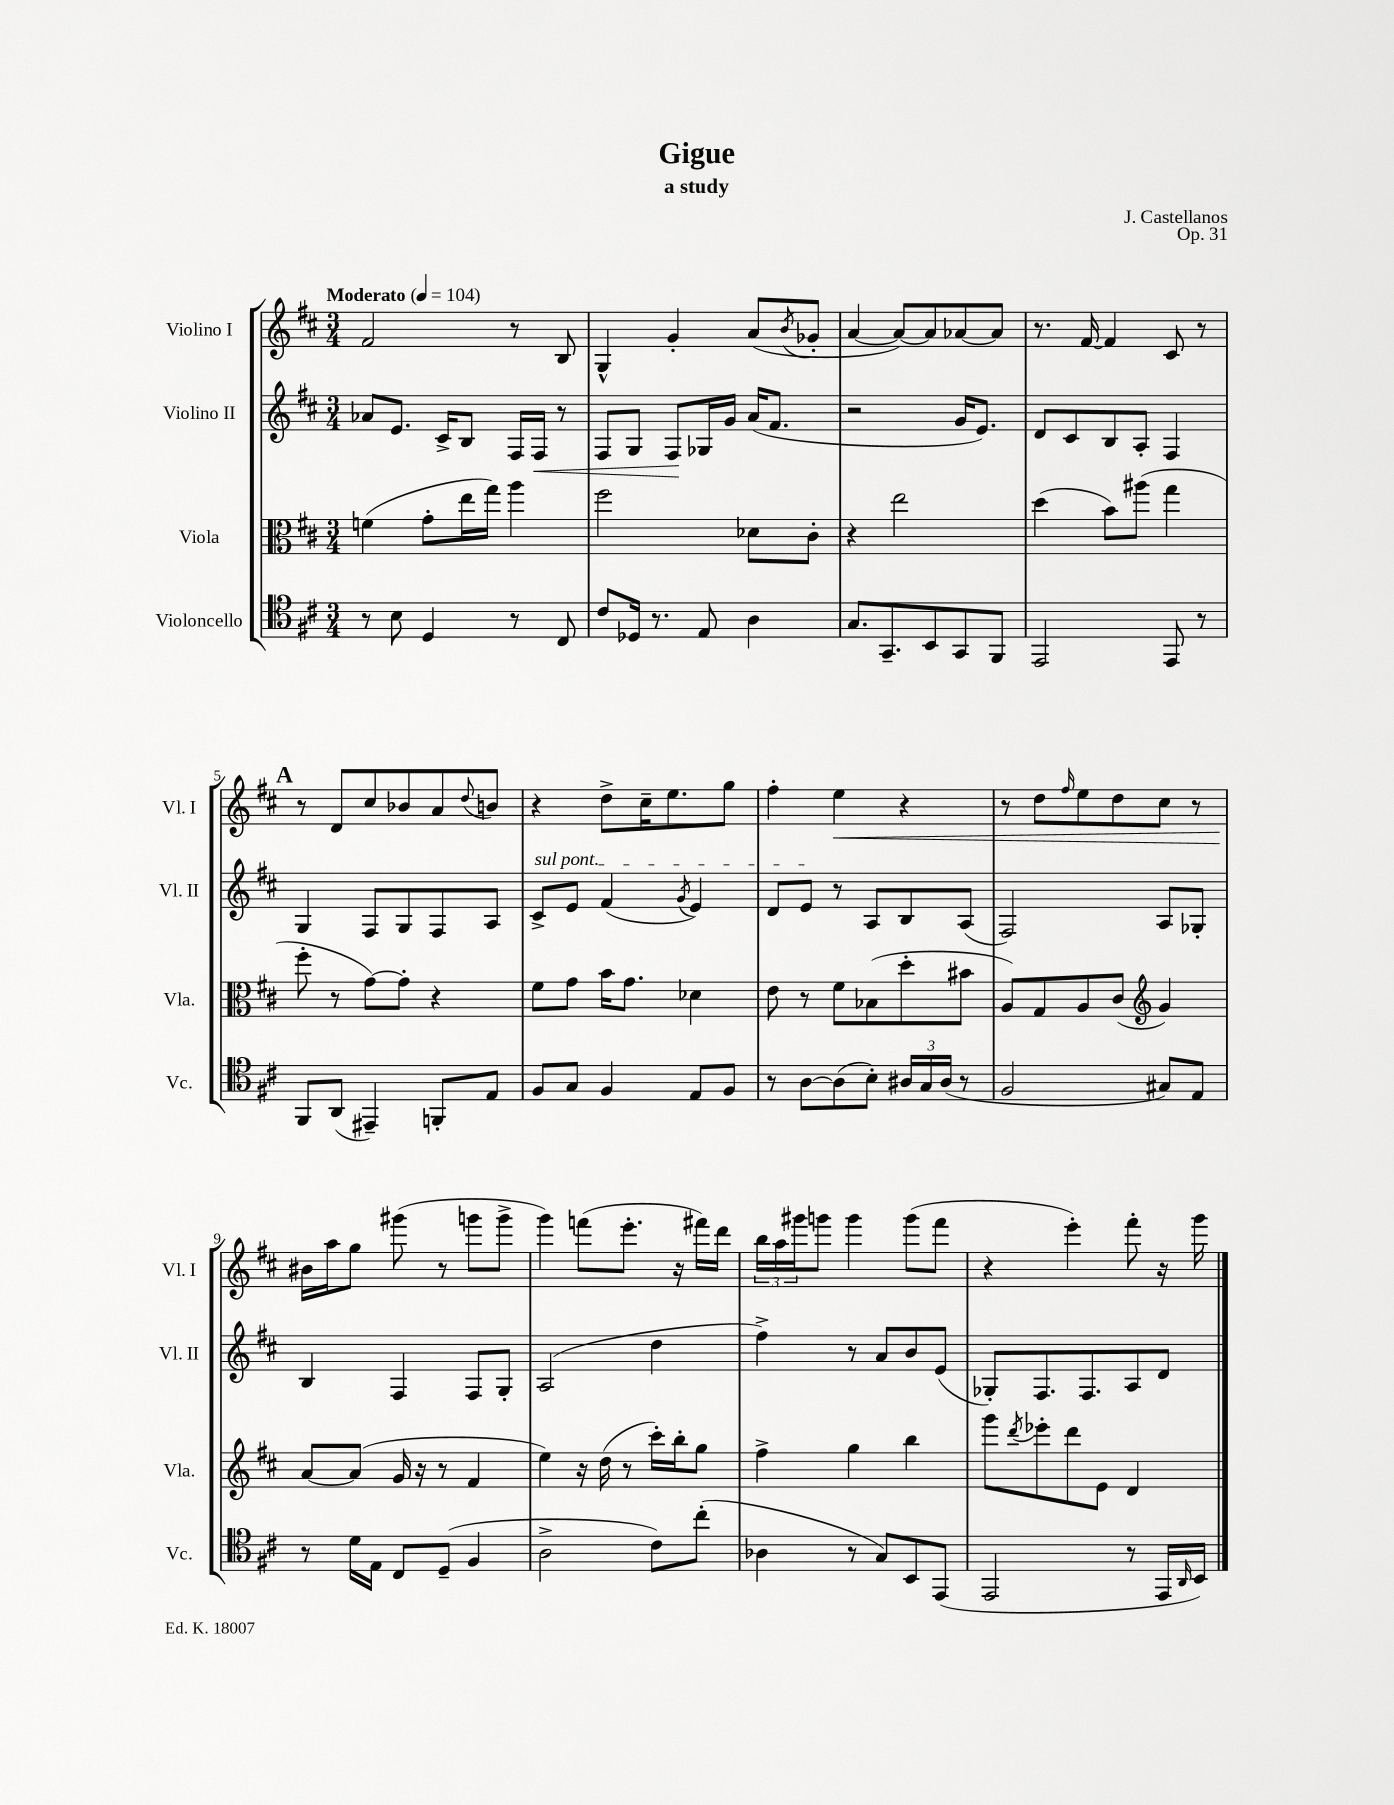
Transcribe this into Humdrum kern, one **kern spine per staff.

**kern	**kern	**kern	**dynam	**kern	**dynam
*part4	*part3	*part2	*part2	*part1	*part1
*staff4	*staff3	*staff2	*staff2	*staff1	*staff1
*I"Violoncello	*I"Viola	*I"Violino II	*	*I"Violino I	*
*I'Vc.	*I'Vla.	*I'Vl. II	*	*I'Vl. I	*
*clefC4	*clefC3	*clefG2	*	*clefG2	*
*k[f#c#]	*k[f#c#]	*k[f#c#]	*	*k[f#c#]	*
*M3/4	*M3/4	*M3/4	*	*M3/4	*
*MM104	*MM104	*MM104	*	*MM104	*
=1	=1	=1	=1	=1	=1
!	!	!	!	!LO:TX:a:B:t=Moderato	!
8r	(4fn\	8a-X/L	.	2f#/	.
8B\	.	8.e/J	.	.	.
4D/	8g'\L	.	.	.	.
.	.	16c#^/KL	.	.	.
.	16ee\L	8B/J	.	.	.
.	16gg\JJ)	.	.	.	.
8r	4aa\	16F#/LL	.	8r	.
!	!	!	!LO:HP:b	!	!
.	.	16F#/JJ	<	.	.
8C#/	.	8r	.	8B/	.
=2	=2	=2	=2	=2	=2
8c#/L	2ff#\	8F#/L	.	4G^^/	.
16D-X/Jk	.	8G/J	.	.	.
8.r	.	.	.	.	.
.	.	8F#/L	.	4g'/	.
8E/	.	16G-X/L	[	.	.
.	.	16g/JJ	.	.	.
4A\	8d-X\L	(16a/KL	.	(8a/L	.
.	.	8.f#/J	.	.	.
.	.	.	.	8qb/	.
.	8c#'\J	.	.	8g-X'/J	.
=3	=3	=3	=3	=3	=3
8.G/L	4r	2r	.	[4a/	.
8.GG~/	.	.	.	.	.
.	2ee\	.	.	8a/L_)	.
8BB/	.	.	.	8a/]	.
8GG/	.	16g/KL	.	[8a-X/	.
.	.	8.e/J)	.	.	.
8FF#/J	.	.	.	8a-/J]	.
=4	=4	=4	=4	=4	=4
2EE/	(4dd\	8d/L	.	8.r	.
.	.	8c#/	.	.	.
.	.	.	.	[16f#/	.
.	8b\L)	8B/	.	4f#/]	.
.	(8aa#X\J	8A'/J	.	.	.
8EE/	4gg\	4F#/	.	8c#/	.
8r	.	.	.	8r	.
!!LO:LB:g=z
!!LO:REH:place=s1:t=A
=5	=5	=5	=5	=5	=5
8FF#/L	8ff#'\	4G/	.	8r	.
(8AA/J	8r	.	.	8d/L	.
4EE#X~/)	[8g\L)	8F#/L	.	8cc#/	.
.	8g'\J]	8G/	.	8b-X/	.
8FFn'/L	4r	8F#/	.	8a/	.
.	.	.	.	8qqdd/	.
8E/J	.	8A/J	.	8bn/J	.
=6	=6	=6	=6	=6	=6
!	!	!LO:TX:a:i:t=sul pont.	!	!	!
8F#/L	8f#\L	8c#^/L	.	4r	.
8G/J	8g\J	8e/J	.	.	.
4F#/	16b\KL	(4f#/	.	8dd^\L	.
.	8.g\J	.	.	.	.
.	.	.	.	16cc#~\K	.
.	.	.	.	8.ee\	.
.	.	8qg/	.	.	.
8E/L	4d-X\	4e/)	.	.	.
8F#/J	.	.	.	8gg\J	.
=7	=7	=7	=7	=7	=7
8r	8e\	8d/L	.	4ff#'\	.
[8A\L	8r	8e/J	.	.	.
!	!	!	!	!	!LO:HP:b
(8A\]	8f#\L	8r	.	4ee\	<
8B'\J)	(8B-X\	8A/L	.	.	.
24A#X/LL	8dd'\	8B/	.	4r	.
24G/	.	.	.	.	.
(24A#/JJ	.	.	.	.	.
8r	8b#X\J	(8A/J	.	.	.
=8	=8	=8	=8	=8	=8
2F#/	8A/L)	2F#/)	.	8r	.
.	8G/	.	.	8dd\L	.
.	.	.	.	16qqff#/	.
.	8A/	.	.	8ee\	.
.	(8c#/J	.	.	8dd\	.
*	*clefG2	*	*	*	*
8G#X/L)	4g/)	8A/L	.	8cc#\J	.
8E/J	.	8G-X'/J	.	8r	.
!!LO:LB:g=z
=9	=9	=9	=9	=9	=9
8r	[8a/L	4B/	.	16b#X\LL	.
.	.	.	.	16aa\J	[
16d\LL	(8a/J]	.	.	8gg\J	.
16E\JJ	.	.	.	.	.
8C#/L	16g/	4F#/	.	(8ggg#X\	.
.	16r	.	.	.	.
(8D~/J	8r	.	.	8r	.
4F#/	4f#/	8F#/L	.	8gggn\L	.
.	.	8G'/J	.	8ggg^\J	.
=10	=10	=10	=10	=10	=10
2A^\	4ee\)	(2A/	.	4ggg\)	.
.	16r	.	.	(8fffn\L	.
.	(16dd\	.	.	.	.
.	8r	.	.	8.eee'\J	.
8c#\L)	16ccc#'\LL)	4dd\	.	.	.
.	16bb'\J	.	.	16r	.
(8cc#'\J	8gg\J	.	.	16fff#X\LL)	.
.	.	.	.	16ddd\JJ	.
=11	=11	=11	=11	=11	=11
4A-X\	4ff#^\	4ff#^\)	.	24bb\LL	.
.	.	.	.	24aa\	.
.	.	.	.	24ggg#X\J	.
.	.	.	.	8gggn\J	.
8r	4gg\	8r	.	4ggg\	.
8G/L)	.	8a/L	.	.	.
8BB/	4bb\	8b/	.	(8ggg\L	.
(8EE/J	.	(8e/J	.	8fff#\J	.
=12	=12	=12	=12	=12	=12
2EE/	8ggg\L	8G-X'/L)	.	4r	.
.	8qddd/	.	.	.	.
.	8eee-X'\	8.F#/	.	.	.
.	8ddd\	.	.	4eee'\)	.
.	.	8.F#/	.	.	.
.	8e\J	.	.	.	.
8r	4d/	8A/	.	8fff#'\	.
16EE/LL	.	8d/J	.	16r	.
16qqAA/	.	.	.	.	.
16BB/JJ)	.	.	.	16ggg\	.
==	==	==	==	==	==
*-	*-	*-	*-	*-	*-
